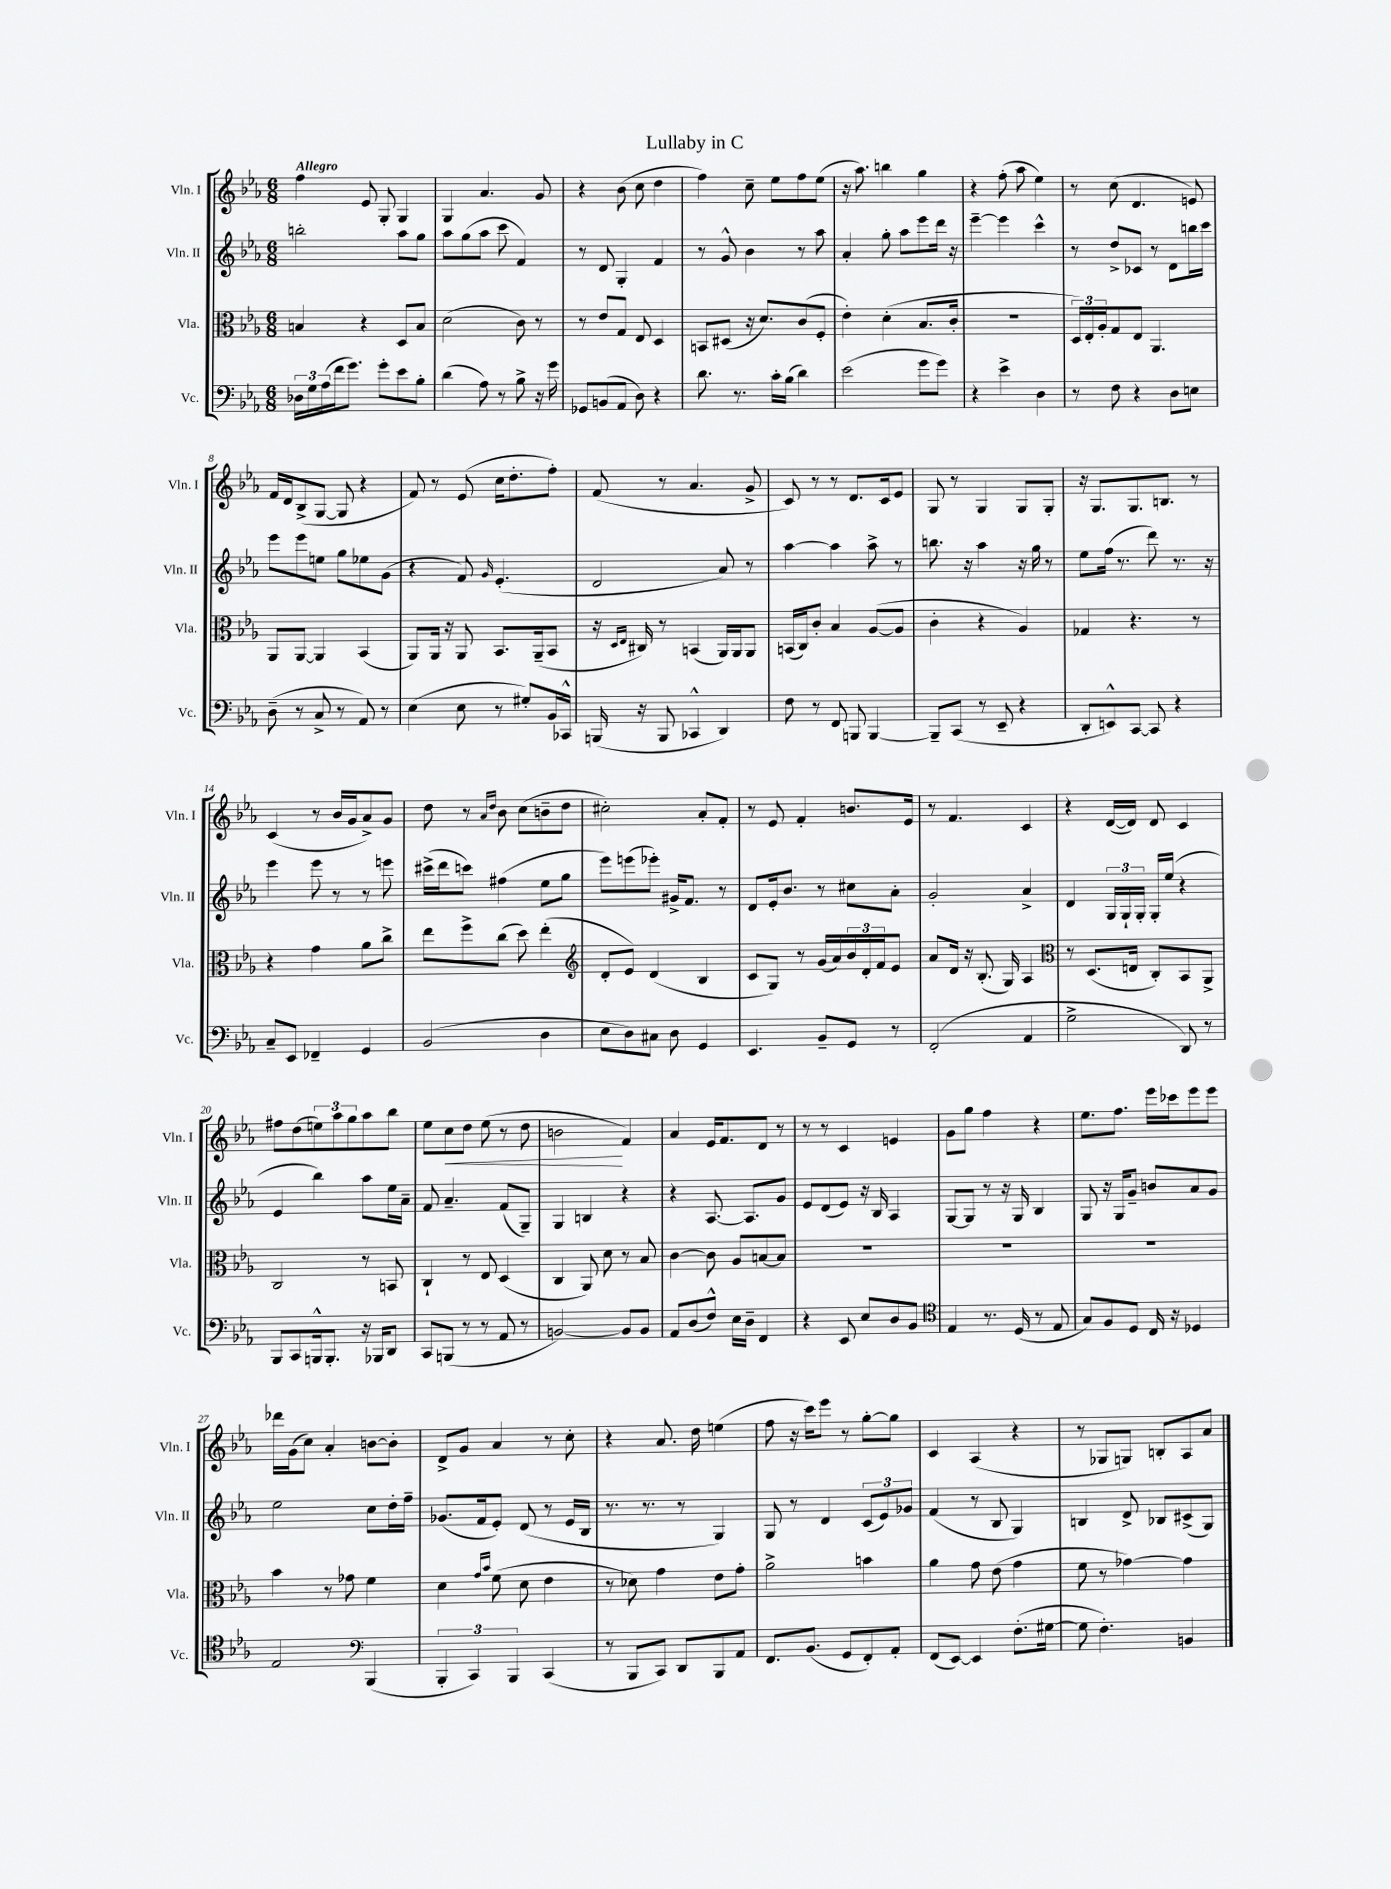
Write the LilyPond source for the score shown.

\header { title = "Lullaby in C" }
<<
\new StaffGroup <<
\new Staff = "s0" \with { instrumentName = "Vln. I" shortInstrumentName = "Vln. I" } {
    \clef treble \key ees \major \numericTimeSignature \time 6/8 \tempo "Allegro"
    f''4 ees'8 g8-. g4 |
    g4 aes'4. g'8 |
    r4 bes'8( c''8 d''4 |
    f''4) c''8-- ees''8 f''8 ees''8( |
    r16 aes''8.) b''4 g''4 |
    r4 f''8-.( aes''8 ees''4) |
    r8 c''8( d'4. e'8) |
    f'16 d'16 bes8->( g8~ g8 r4 |
    f'8) r8 ees'8( c''16 d''8.-. f''8-.) |
    f'8( r8 aes'4. g'8-> |
    c'8) r8 r8 d'8. c'16 ees'8 |
    g8 r8 g4 g8 g8-. |
    r16 g8. g8. b8. r8 |
    c'4( r8 bes'16 g'16 aes'8->) g'8 |
    d''8 r8 \grace { aes'16 d''16 } bes'8 c''8( b'8-- d''8 |
    cis''2-.) aes'8-. f'8-. |
    r8 ees'8 f'4-. b'8. ees'16 |
    r8 f'4. c'4 |
    r4 d'16~( d'16) d'8 c'4 |
    fis''8 d''8( \tuplet 3/2 { e''8) aes''8 g''8 } aes''8 bes''8 |
    ees''8 c''8\< d''8 ees''8( r8 d''8 |
    b'2\! f'4) |
    aes'4 ees'16 f'8. d'8 r8 |
    r8 r8 c'4 e'4 |
    g'8 g''8 f''4 r4 |
    ees''8. f''8. ees'''16 ces'''16 ees'''8 ees'''8 |
    des'''16 g'16( c''8) aes'4-. b'8~ b'8-. |
    d'8-> g'8 aes'4 r8 c''8-. |
    r4 aes'8. d''16 e''4( |
    f''8 r16 c'''16) ees'''8 r8 g''8~-. g''8 |
    c'4 aes4( r4 |
    r8 ges8 g8) b8-. aes8 aes'8 \bar "|." |
}
\new Staff = "s1" \with { instrumentName = "Vln. II" shortInstrumentName = "Vln. II" } {
    \clef treble \key ees \major \numericTimeSignature \time 6/8
    b''2-. aes''8 g''8 |
    aes''8 g''8( aes''8 c'''8 f'4) |
    r8 d'8 g4-. f'4 |
    r8 g'8-^ bes'4 r8 aes''8 |
    aes'4-. g''8-. aes''8 ees'''8 d'''16 r16 |
    ees'''4~-- ees'''4 c'''4-^ |
    r8 d''8-> ces'8 r8 d'8 b''16 c'''16 |
    ees'''8 ees'''8 e''8 g''8 ees''8 g'8( |
    r4 f'8) \grace { g'16 } ees'4.-.( |
    d'2 aes'8) r8 |
    aes''4~ aes''4 aes''8-> r8 |
    b''8. r16 aes''4 r16 g''16 r8 |
    ees''8 f''16( r8. d'''8) r8. r16 |
    ees'''4 ees'''8 r8 r8 e'''8 |
    cis'''16->( d'''16 c'''8) fis''4( ees''8 g''8 |
    ees'''8) e'''8( ees'''8-.) gis'16-> f'8. r8 |
    d'8 ees'16-. bes'8. r8 cis''8 aes'8-. |
    g'2-. aes'4-> |
    d'4 \tuplet 3/2 { g16 g16-! g16-. } g16-. ees''16( r4 |
    ees'4 bes''4) aes''8 ees''16 aes'16-- |
    f'8 aes'4.-- f'8( g8--) |
    g4 b4 r4 |
    r4 aes8.~ aes8. g'8 |
    ees'8 d'8( ees'8) r16 bes16 aes4 |
    g8~ g8 r8 r16 g16 bes4 |
    g8 r16 g16 g'8-- b'8 aes'8 g'8 |
    ees''2 c''8 d''16-. f''16-- |
    ges'8.( f'16 ees'8-.) d'8( r8 ees'16 bes16 |
    r8. r8. r8 g4) |
    g8 r8 d'4 \tuplet 3/2 { c'8( ees'8) ges'8 } |
    f'4( r8 bes8 g4) |
    b4 d'8-> bes8 cis'8->( g8) \bar "|." |
}
\new Staff = "s2" \with { instrumentName = "Vla." shortInstrumentName = "Vla." } {
    \clef alto \key ees \major \numericTimeSignature \time 6/8
    b4 r4 d8 b8 |
    d'2( c'8) r8 |
    r8 ees'8 g8 ees8 d4 |
    b,8 dis8( r16 d'8.) c'8( f8-. |
    ees'4-.) d'4-.( bes8. c'16-. |
    R2. |
    \tuplet 3/2 { d16) ees16-. aes16-. } g8 ees8 aes,4. |
    aes,8 aes,8~ aes,4 bes,4( |
    aes,8) aes,16 r16 aes,8 bes,8. aes,16--( bes,8 |
    r16 \grace { d16 ees16 } cis16) r8 b,4( aes,16) aes,16 aes,8 |
    b,16( c16) c'8-. bes4 aes8~( aes8 |
    c'4-. r4 aes4) |
    ges4 r4. r8 |
    r4 g'4 aes'8 c''8-> |
    ees''8 f''8-> c''8( d''8) ees''4-.( |
    \clef treble d'8-. ees'8) d'4( bes4 |
    c'8 g8) r8 g'16( aes'16) \tuplet 3/2 { bes'16 d'16-. f'16 } ees'8 |
    aes'8 d'16 r16 bes8.-.( g16) aes4 |
    \clef alto r8 d8.( e16 c8-.) bes,8 aes,8-> |
    c2 r8 b,8 |
    c4-! r8 ees8 d4( |
    c4 aes,8) d'8 r8 bes8 |
    c'4~ c'8 aes8 b8~ b8 |
    R2. |
    R2. |
    R2. |
    bes'4 r8 ges'8 f'4 |
    d'4 \grace { g'16 bes'16 } f'8( d'8 ees'4 |
    r8 des'8) g'4 ees'8 g'8-. |
    aes'2-> b'4 |
    aes'4 g'8 ees'8( g'4 |
    f'8 r8 ges'4~) ges'4 \bar "|." |
}
\new Staff = "s3" \with { instrumentName = "Vc." shortInstrumentName = "Vc." } {
    \clef bass \key ees \major \numericTimeSignature \time 6/8
    \tuplet 3/2 { des16 g16 aes16( } f'16 g'8.) g'8-. ees'8 bes8-. |
    d'4( aes8) r8 bes8-> r16 g'16 |
    ges,8 b,8( aes,8 d8) r4 |
    d'8. r8. c'16-. bes16( d'4) |
    ees'2( g'8 g'8) |
    r4 ees'4-> d4 |
    r8 f8 r4 d8 e8 |
    d8--( r8 c8-> r8 aes,8) r8 |
    ees4( ees8 r8 gis8-.) bes,16 ces,16-^ |
    b,,16( r16 b,,8 ces,4-^ d,4) |
    f8 r8 f,8 b,,8 b,,4~ |
    b,,8-- c,8( r8 ees,8-- r4 |
    d,8-. e,8-^) c,8~ c,8 r4 |
    c8-- ees,8 fes,4-- g,4 |
    bes,2( d4 |
    ees8 d8) cis8 d8 g,4 |
    ees,4. bes,8-- g,8 r8 |
    f,2-.( aes,4 |
    g2-> d,8) r8 |
    bes,,8 c,8 b,,16-^ b,,8.-. r16 bes,,16 d,8 |
    c,8 b,,8( r8 r8 aes,8 r8 |
    b,2~) b,8 b,8 |
    aes,8 d8( f8-^) ees16 d16-- f,4 |
    r4 ees,8 ees8 d8 bes,8 |
    \clef tenor ees4 r8. d16( r8 ees8 |
    g8) f8 d8 c16 r16 des4 |
    ees2 \clef bass bes,,4( |
    \tuplet 3/2 { bes,,4-. c,4) bes,,4 } c,4( |
    r8 bes,,8 c,8) d,8 bes,,8 aes,8 |
    f,8. bes,8.( g,8 f,8-.) aes,8-. |
    f,8( ees,8~) ees,4 f8.-.( gis16~ |
    gis8 f4.-.) b,4 \bar "|." |
}
>>
>>
